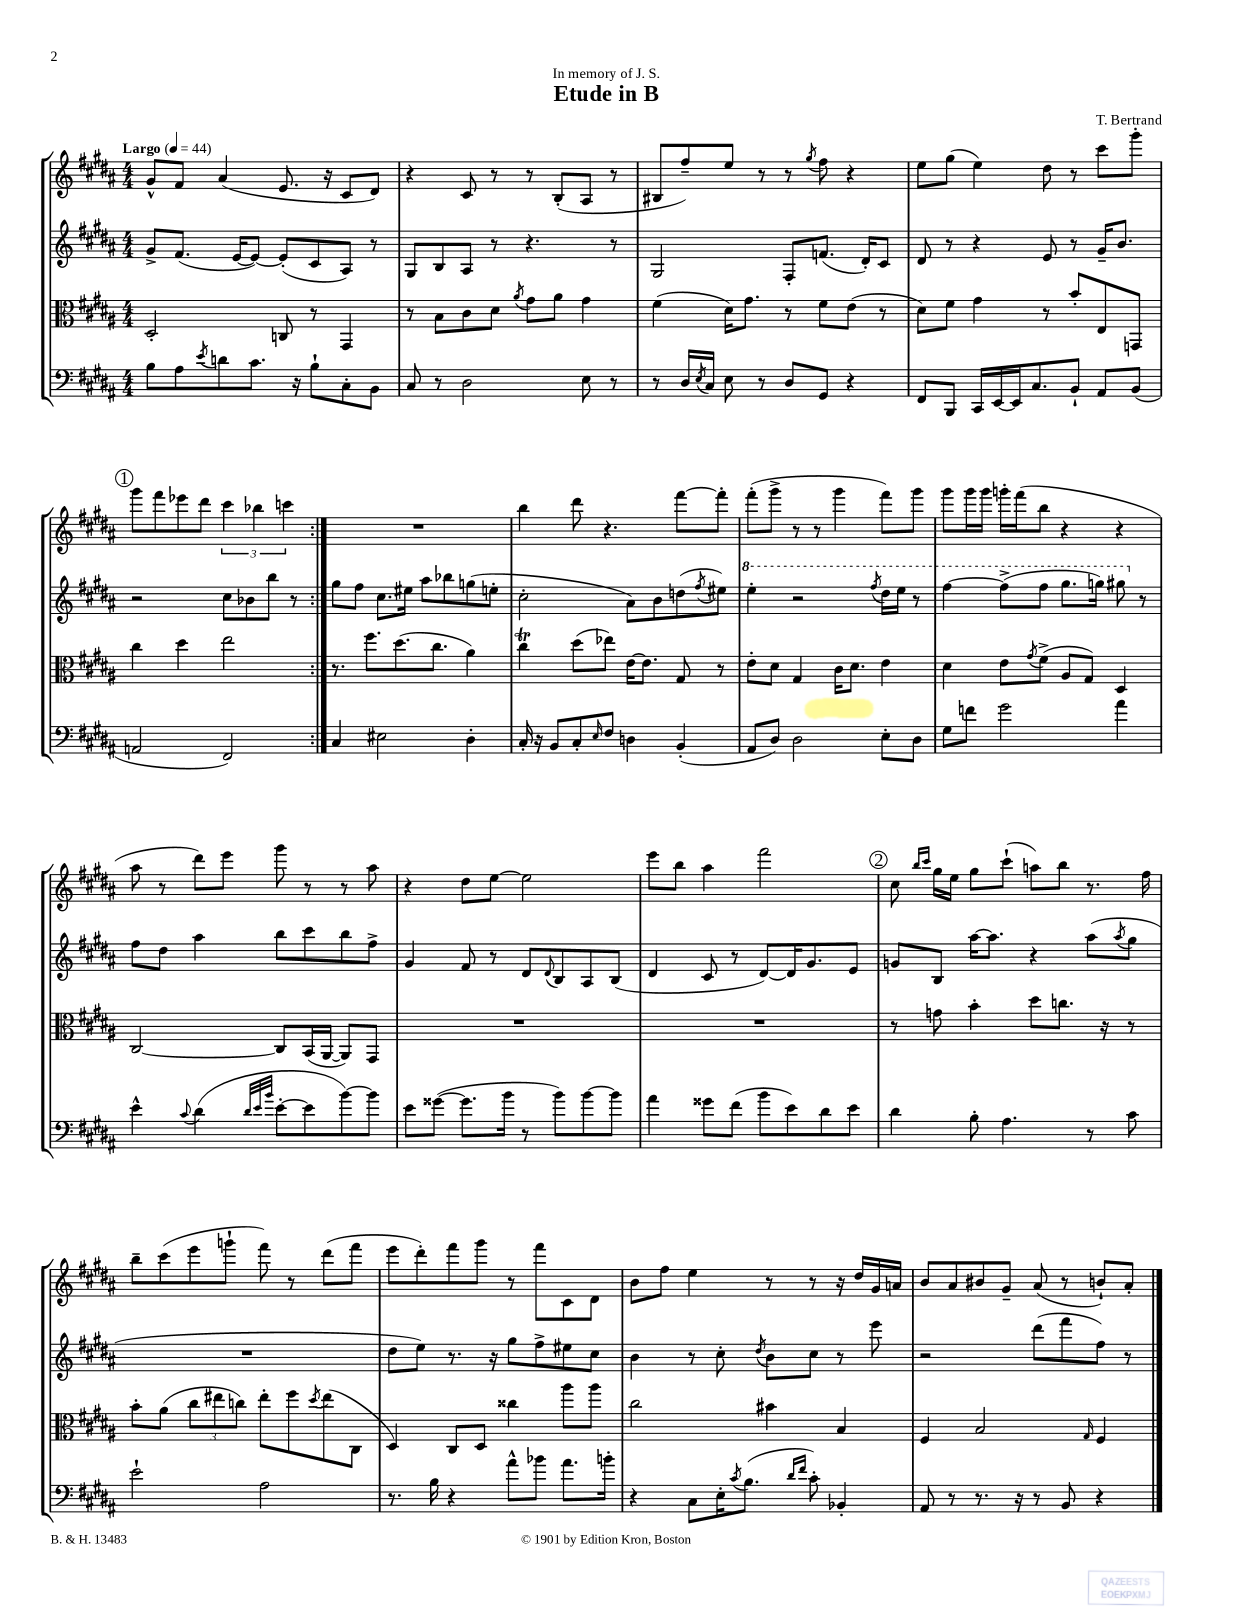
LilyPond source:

\header { title = "Etude in B" composer = "T. Bertrand" dedication = "In memory of J. S." }
<<
\new StaffGroup <<
\new Staff = "s0" {
    \clef treble \key b \major \numericTimeSignature \time 4/4 \tempo "Largo" 4 = 44
    \repeat volta 2 { gis'8-^ fis'8 ais'4( e'8. r16 cis'8 dis'8) |
    r4 cis'8 r8 r8 b8-.( ais8 r8 |
    bis8 fis''8--) e''8 r8 r8 \acciaccatura { gis''8 } fis''8 r4 |
    e''8 gis''8( e''4) dis''8 r8 cis'''8 gis'''8-. |
    \mark \markup { \circle "1" } gis'''8 fis'''8 ees'''8 dis'''8 \tuplet 3/2 { cis'''4 bes''4 c'''4 } | }
    R1 |
    b''4 dis'''8 r4. fis'''8~ fis'''8-. |
    fis'''8-.( gis'''8-> r8 r8 gis'''4 fis'''8) gis'''8 |
    gis'''8 gis'''16 gis'''16 g'''16-. fis'''16( b''8 r4 r4 |
    ais''8 r8 dis'''8) e'''8 gis'''8 r8 r8 ais''8 |
    r4 dis''8 e''8~ e''2 |
    e'''8 b''8 ais''4 fis'''2 |
    \mark \markup { \circle "2" } cis''8 \grace { b''16 cis'''16 } gis''16 e''16 gis''8 cis'''8-!( a''8) b''8 r8. fis''16 |
    b''8-- cis'''8( e'''8 g'''8-! fis'''8) r8 dis'''8( fis'''8 |
    e'''8 dis'''8-.) fis'''8 gis'''8 r8 fis'''8 cis'8 dis'8 |
    b'8 fis''8 e''4 r8 r8 r16 dis''16 gis'16 a'16 |
    b'8 ais'8 bis'8 gis'8-- ais'8( r8 b'8-!) ais'8-. \bar "|." |
}
\new Staff = "s1" {
    \clef treble \key b \major \numericTimeSignature \time 4/4
    \repeat volta 2 { gis'8-> fis'8.( e'16~ e'8~) e'8-.( cis'8 ais8) r8 |
    gis8 b8 ais8 r8 r4. r8 |
    gis2 fis8-. f'8.( dis'16-.) cis'8 |
    dis'8 r8 r4 e'8 r8 gis'16-- b'8. |
    \mark \markup { \circle "1" } r2 cis''8 bes'8 b''8 r8 | }
    gis''8 fis''8 cis''8. eis''16 ais''8 bes''8 g''8( e''8-. |
    cis''2-. ais'8) b'8 d''8( \acciaccatura { fis''8 } eis''8) |
    \ottava #1 e'''4-. r2 \acciaccatura { fis'''8 } dis'''16 e'''16 r8 |
    fis'''4~ fis'''8->( fis'''8 gis'''8. g'''16) gis'''8 \ottava #0 r8 |
    fis''8 dis''8 ais''4 b''8 cis'''8 b''8 fis''8-> |
    gis'4 fis'8 r8 dis'8 \appoggiatura { dis'8 } b8 ais8 b8( |
    dis'4 cis'8 r8 dis'8~) dis'16 gis'8. e'8 |
    \mark \markup { \circle "2" } g'8 b8 ais''16~ ais''8. r4 ais''8( \acciaccatura { ais''8 } gis''8 |
    R1 |
    dis''8 e''8) r8. r16 gis''8 fis''8-> eis''8 cis''8 |
    b'4 r8 cis''8-. \acciaccatura { dis''8 } b'8 cis''8 r8 e'''8 |
    r2 dis'''8( fis'''8 fis''8) r8 \bar "|." |
}
\new Staff = "s2" {
    \clef alto \key b \major \numericTimeSignature \time 4/4
    \repeat volta 2 { dis2-. c8 r8 gis,4 |
    r8 b8 cis'8 dis'8 \acciaccatura { ais'8 } gis'8 ais'8 gis'4 |
    fis'4( dis'16) gis'8. r8 fis'8 e'8( r8 |
    dis'8) fis'8 gis'4 r8 b'8-. e8 g,8 |
    \mark \markup { \circle "1" } cis''4 dis''4 e''2 | }
    r8. fis''8. dis''8.( cis''8. ais'4) |
    cis''4\trill dis''8( ees''8) e'16~ e'8. gis8 r8 |
    e'8-. dis'8 gis4 cis'16 dis'8. e'4 |
    dis'4 e'8 \acciaccatura { gis'8 } fis'8->( ais8 gis8) dis4 |
    cis2~ cis8 b,16( ais,16~ ais,8) gis,8 |
    R1 |
    R1 |
    \mark \markup { \circle "2" } r8 g'8 b'4-. dis''8 c''8. r16 r8 |
    b'8-. ais'8( \tuplet 3/2 { cis''8 eis''8 c''8) } eis''8-. fis''8 \acciaccatura { dis''8 } eis''8( cis8 |
    dis4) cis8 dis8 cisis''4 ais''8 ais''8 |
    cis''2 bis'4 b4 |
    fis4 b2 \grace { gis16 } fis4 \bar "|." |
}
\new Staff = "s3" {
    \clef bass \key b \major \numericTimeSignature \time 4/4
    \repeat volta 2 { b8 ais8 \acciaccatura { e'8 } d'8 cis'8. r16 b8-! cis8-. b,8 |
    cis8 r8 dis2 e8 r8 |
    r8 dis16 \acciaccatura { e8 } cis16 e8 r8 dis8 gis,8 r4 |
    fis,8 b,,8 cis,16 e,16~ e,16 cis8. b,8-! ais,8 b,8( |
    \mark \markup { \circle "1" } a,2 fis,2) | }
    cis4 eis2 dis4-. |
    cis16-. r16 b,8 cis8-. \grace { e16 } fis8 d4 b,4-.( |
    ais,8 dis8) dis2 e8-. dis8 |
    gis8 f'8 gis'2 ais'4 |
    e'4-^ \appoggiatura { cis'8 } dis'4( \grace { dis'32 e'32 b'32 } e'8~-. e'8 b'8~) b'8 |
    e'8 gisis'8~( gisis'8. b'16 r8 b'8) b'8~ b'8 |
    ais'4 gisis'8 fis'8( b'8 e'8) dis'8 e'8 |
    \mark \markup { \circle "2" } dis'4 b8-. ais4. r8 cis'8 |
    e'2-! ais2 |
    r8. b16 r4 ais'8-^ bes'8 ais'8. b'16-. |
    r4 cis8 e16-. \acciaccatura { cis'8 } b8.( \grace { dis'16 fis'16 } cis'8-.) bes,4-. |
    ais,8 r8 r8. r16 r8 b,8 r4 \bar "|." |
}
>>
>>
\layout { \context { \Score \remove "Bar_number_engraver" } }
